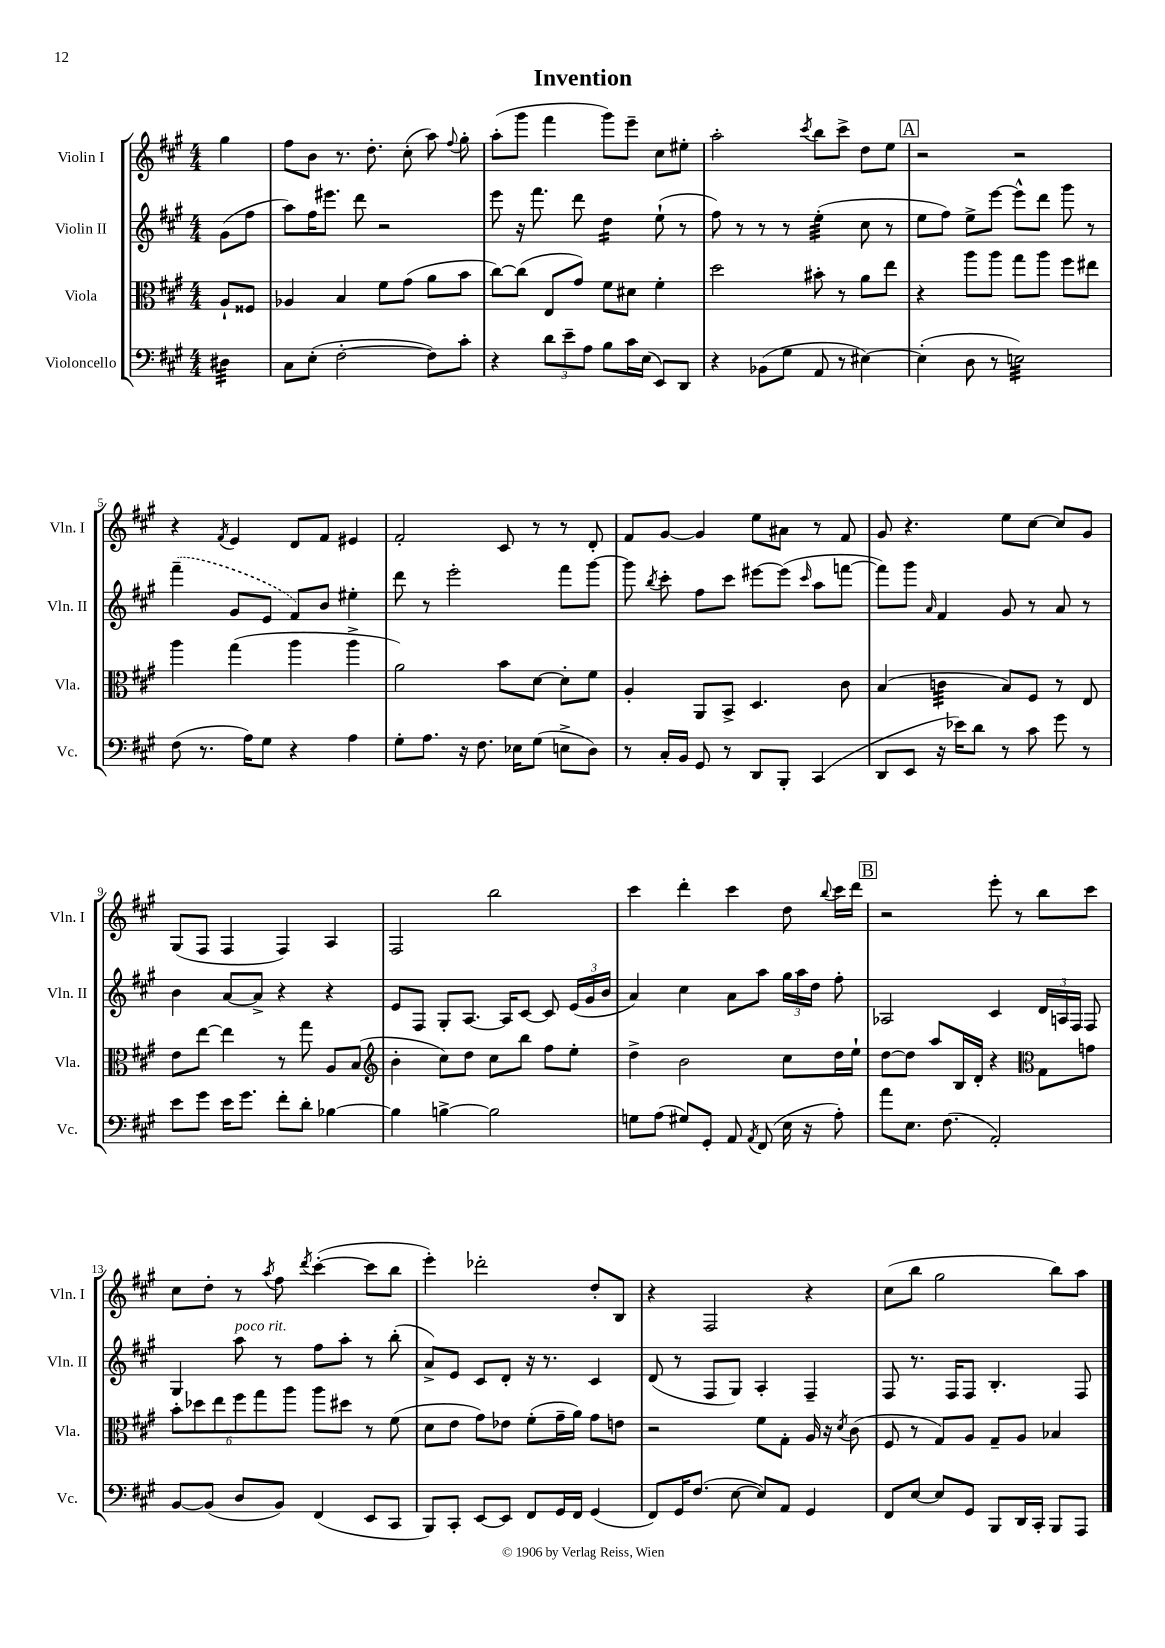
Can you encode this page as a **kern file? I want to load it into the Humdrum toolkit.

**kern	**kern	**kern	**kern
*staff4	*staff3	*staff2	*staff1
*clefF4	*clefC3	*clefG2	*clefG2
*k[f#c#g#]	*k[f#c#g#]	*k[f#c#g#]	*k[f#c#g#]
*M4/4	*M4/4	*M4/4	*M4/4
4D#\	8A`/L	(8g#\L	4gg#\
.	8F##/J	8ff#\J	.
=	=	=	=
8C#\L	4A-/	8aa\L)	8ff#\L
(8E'\J	.	16ff#\K	8b\J
.	.	8.eee#\J	.
[2F#'\	4B/	.	8.r
.	.	8ddd\	.
.	.	.	8.dd'\
.	8f#\L	2r	.
.	(8g#\J	.	(8cc#'\
8F#\]L)	8a\L	.	8aa\)
.	.	.	8qqff#/
8c#'\J	8b\J	.	8gg#'\
=	=	=	=
4r	[8cc#\L)	8eee\	(8aa'\L
.	(8cc#\]J	16r	8ggg#\J
.	.	8.fff#\	.
12d\L	8E/L	.	4fff#\
12e~\	.	.	.
.	8g#/J)	8ddd\	.
12A\J	.	.	.
8B\L	8f#\L	4dd\	8ggg#\L)
16c#\L	8d#\J	.	8eee~\J
(16E\JJ	.	.	.
8EE/L)	4f#'\	(8ee`\	8cc#\L
8DD/J	.	8r	8ee#'\J
=	=	=	=
4r	2dd\	8ff#\)	2aa'\
.	.	8r	.
(8BB-\L	.	8r	.
8G#\J	.	8r	.
.	.	.	8qccc#/
8AA/	8b#'\	(4ee'\	8bb\L
8r	8r	.	8ccc#^\J
[4E#\)	8a\L	8cc#\	8dd\L
.	8ee\J	8r	8ee\J
=	=	=	=
(4E#'\]	4r	8ee\L	2r
.	.	8ff#\J)	.
8D\	8aa\L	8ee^\L	.
8r	8aa\J	[8eee\J	.
2E\)	8gg#\L	8eee^^\]L	2r
.	8aa\J	8ddd\J	.
.	8ff#\L	8ggg#\	.
.	8ee#\J	8r	.
=	=	=	=
(8F#\	4aa\	(4fff#~\	4r
8.r	.	.	.
.	.	.	8qf#/
.	(4gg#\	8g#/L	4e/
16A\LK)	.	.	.
8G#\J	.	8e/J	.
4r	4aa\	8f#/L)	8d/L
.	.	8b/J	8f#/J
4A\	4aa^\	4ee#'\	4e#/
=	=	=	=
8G#'\L	2a\)	8ddd\	2f#'/
8.A\J	.	8r	.
.	.	2eee'\	.
16r	.	.	.
8.F#\	.	.	.
.	8b\L	.	8c#/
16E-\LK	.	.	.
(8G#\J	[8d\J	.	8r
8E^\L	8d'\]L	8fff#\L	8r
8D\J)	8f#\J	[8ggg#\J	8d'/
=	=	=	=
8r	4A'/	8ggg#\]	8f#/L
.	.	8qbb/	.
16C#'/LL	.	8ccc#'\	[8g#/J
16BB/JJ	.	.	.
8GG#/	8AA/L	8ff#\L	4g#/]
8r	8BB^/J	8ccc#\J	.
8DD/L	4.D/	[8eee#\L	8ee\L
8BBB'/J	.	(8eee#\]J	8a#\J
.	.	16qqccc#/	.
(4CC#/	.	8aa\L	8r
.	8c#\	[8fff\J	8f#/
=	=	=	=
8DD/L	(4B/	8fff\]L)	8g#/
8EE/J	.	8ggg#\J	4.r
.	.	16qqa/	.
16r	4c\	4f#/	.
16e-\LK)	.	.	.
8d\J	.	.	.
8r	8B/L)	8g#/	8ee\L
8c#\	8F#/J	8r	[8cc#\J
8g#\	8r	8a/	8cc#/]L
8r	8E/	8r	8g#/J
=	=	=	=
8e\L	8e\L	4b\	(8G#/L
8g#\J	[8ee\J	.	8F#/J
16e\LK	4ee\]	[8a/L	4F#/
8.g#\J	.	.	.
.	.	8a^/]J	.
8f#'\L	8r	4r	4F#/)
8d'\J	8gg#\	.	.
[4B-\	8A/L	4r	4A/
.	(8B/J	.	.
=	=	=	=
*	*clefG2	*	*
4B-\]	4b'\	8e/L	2F#/
.	.	8F#/J	.
[4B^\	8cc#\L)	8G#'/L	.
.	8dd\J	[8.A/J	.
2B\]	8cc#\L	.	2bb\
.	.	16A/]LK	.
.	8bb\J	[8c#/J	.
.	8ff#\L	8c#/]	.
.	8ee'\J	(24e/LL	.
.	.	24g#/	.
.	.	24b/JJ	.
=	=	=	=
8G\L	4dd^\	4a/)	4ccc#\
(8A\J	.	.	.
8G#/L)	2b\	4cc#\	4ddd'\
8GG#'/J	.	.	.
8AA/	.	8a\L	4ccc#\
8qAA/	.	.	.
(8FF#/	.	8aa\J	.
16E\	8cc#\L	24gg#\LL	8dd\
.	.	24aa\	.
16r	.	.	.
.	.	24dd\JJ	.
.	.	.	8qqbb/
8A'\)	16dd\L	8ff#'\	16ccc#\LL
.	16ee`\JJ	.	16ddd\JJ
=	=	=	=
8a\L	[8dd\L	2A-/	2r
8.E\J	8dd\]J	.	.
.	8aa/L	.	.
(8.F#\	.	.	.
.	16B/L	.	.
.	16d'/JJ	.	.
2AA'/)	4r	4c#/	8eee'\
.	.	.	8r
*	*clefC3	*	*
.	8G#\L	24d/LL	8bb\L
.	.	24A/	.
.	.	24F#/JJ	.
.	8g\J	8F#/	8ccc#\J
=	=	=	=
[8BB/L	12b'\L	4G#/	8cc#\L
.	12dd-\	.	.
(8BB/]J	.	.	8dd'\J
.	12ee\	.	.
8D/L	12ff#\	8aa\	8r
.	12gg#\	.	.
.	.	.	8qaa/
8BB/J)	.	8r	8ff#\
.	12aa\J	.	.
.	.	.	8qddd/
(4FF#/	8aa\L	8ff#\L	([4ccc#'\
.	8dd#\J	8aa'\J	.
8EE/L	8r	8r	8ccc#\]L
8CC#/J	(8f#\	(8bb'\	8bb\J
=	=	=	=
8BBB/L)	8d\L	8a^/L)	4eee'\)
8CC#'/J	8e\J	8e/J	.
[8EE/L	8g#\L)	8c#/L	2ddd-'\
8EE/]J	8e-\J	8d'/J	.
8FF#/L	(8f#'\L	16r	.
.	.	8.r	.
16GG#/L	16g#~\L	.	.
16FF#/JJ	16a\JJ)	.	.
(4GG#/	8g#\L	4c#/	8dd'/L
.	8e\J	.	8B/J
=	=	=	=
8FF#/L)	2r	(8d/	4r
16GG#/K	.	8r	.
(8.F#/J	.	.	.
.	.	8F#/L	2F#/
[8E\	.	8G#/J)	.
8E/]L)	8f#\L	4A'/	.
8AA/J	8G#'\J	.	.
4GG#/	16A/	4F#~/	4r
.	16r	.	.
.	8qd/	.	.
.	(8c#\	.	.
=	=	=	=
8FF#/L	8F#/	8F#/	(8cc#\L
[8E/J	8r	8.r	8bb\J
8E/]L	8G#/L)	.	2gg#\
.	.	16F#/LK	.
8GG#/J	8A/J	8F#/J	.
8BBB/L	8G#~/L	4.B'/	.
16DD/L	8A/J	.	.
16CC#'/JJ	.	.	.
8BBB/L	4B-/	.	8bb\L)
8AAA/J	.	8F#/	8aa\J
==	==	==	==
*-	*-	*-	*-
